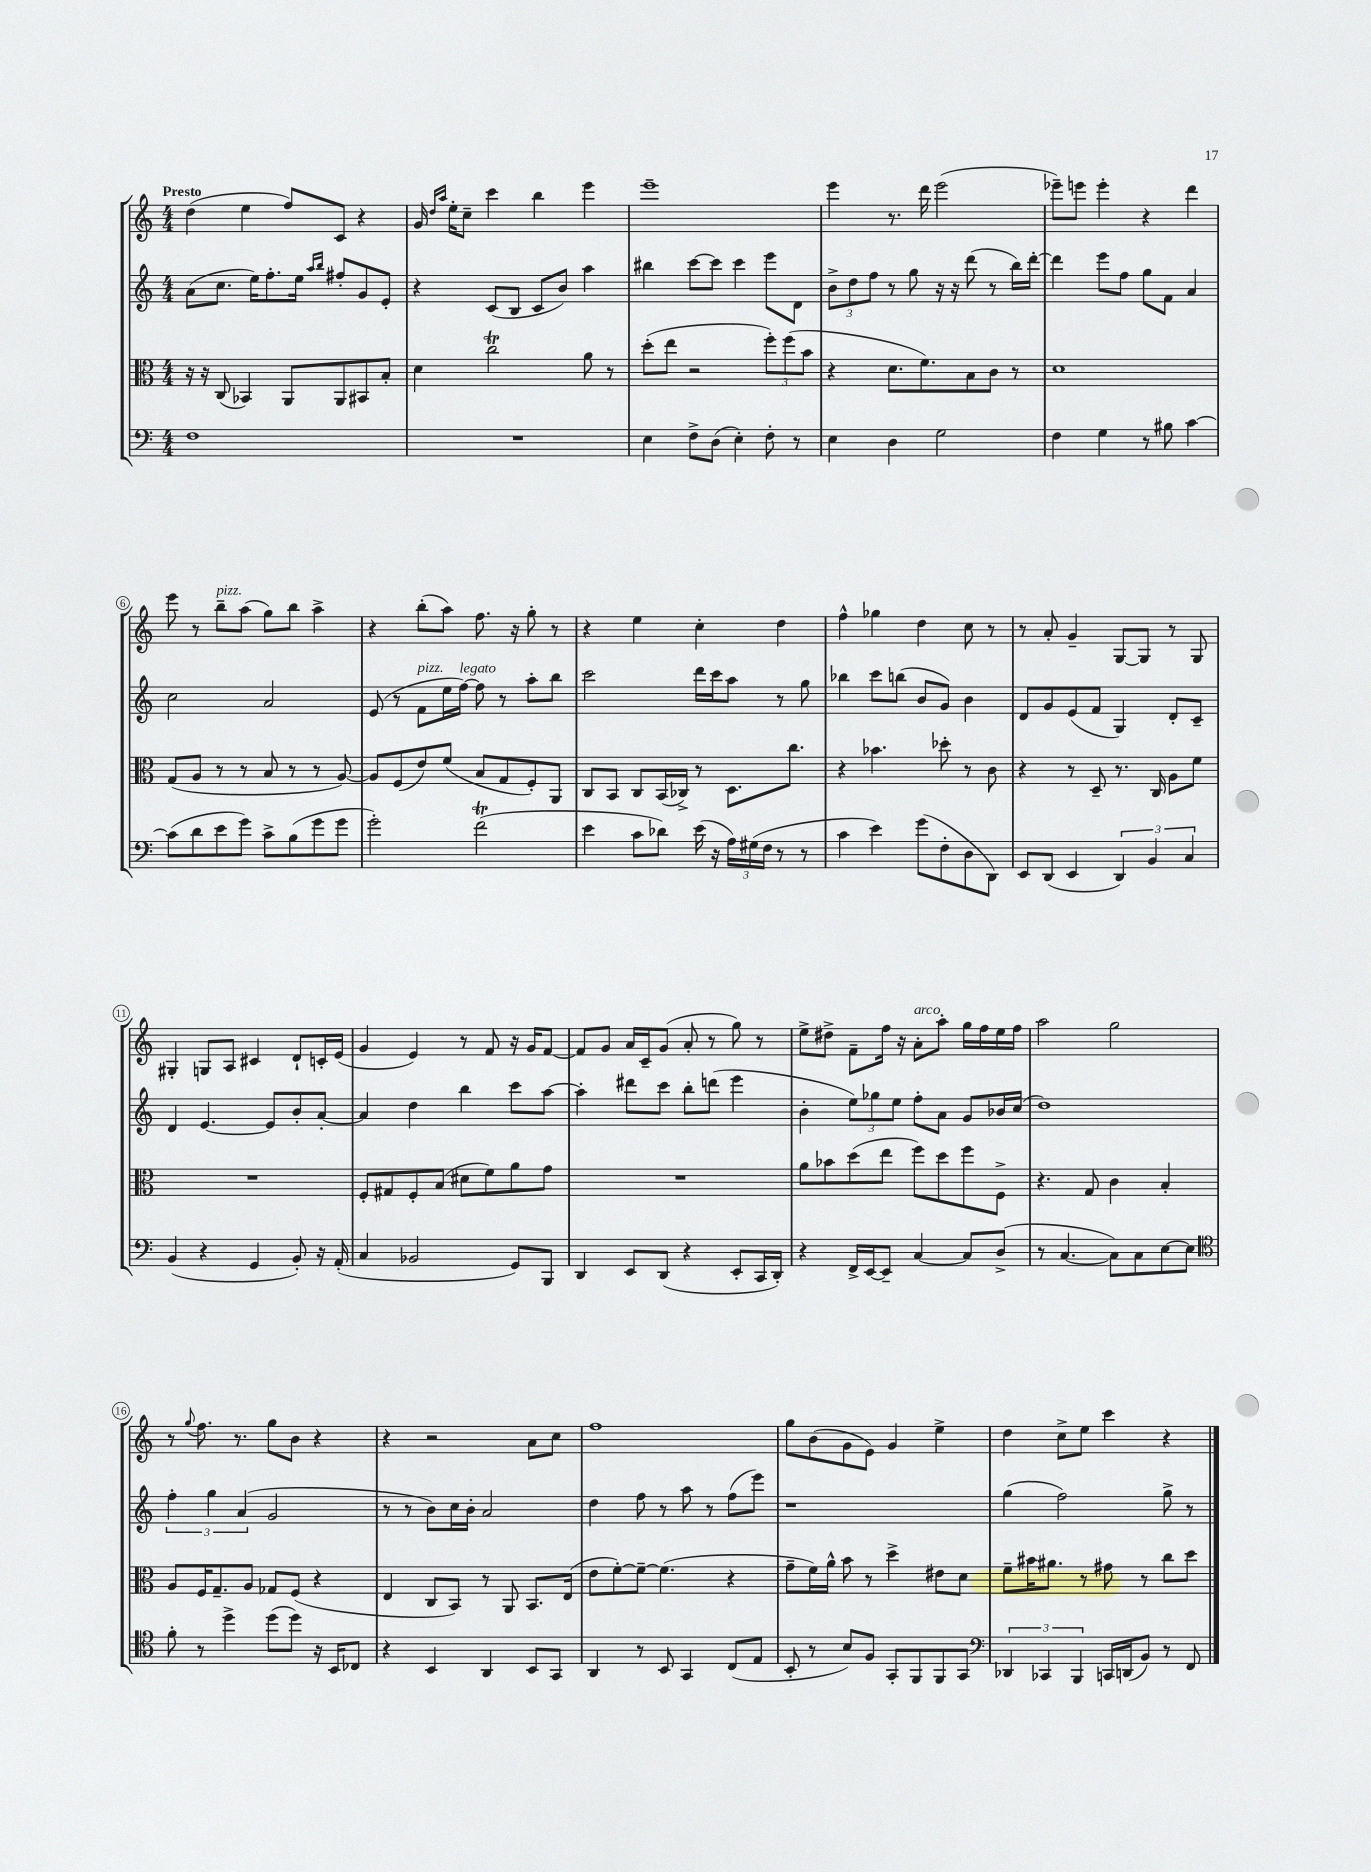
<<
\new StaffGroup <<
\new Staff = "s0" {
    \clef treble \key c \major \numericTimeSignature \time 4/4 \tempo "Presto"
    d''4( e''4 f''8) c'8 r4 |
    g'16 \grace { d''16 a''16 } e''16-. c''8-- c'''4 b''4 e'''4 |
    e'''1-- |
    e'''4 r8. d'''16 e'''2( |
    ees'''8--) e'''8 e'''4-. r4 d'''4 |
    e'''8 r8 b''8--^\markup { \italic "pizz." } a''8( g''8) b''8 a''4-> |
    r4 b''8-.( a''8) f''8. r16 g''8-. r8 |
    r4 e''4 c''4-. d''4 |
    f''4-^ ges''4 d''4 c''8 r8 |
    r8 a'8-. g'4-- g8~ g8 r8 g8 |
    gis4-. g8 a8 cis'4 d'8-! c'16-. e'16( |
    g'4 e'4) r8 f'8 r16 g'16 f'8~ |
    f'8 g'8 a'16 c'16-- g'8( a'8-. r8 g''8) r8 |
    e''8-> dis''8-> f'8-- f''16 r16 a'8-.^\markup { \italic "arco" } a''8-. g''16 f''16 e''16 f''16 |
    a''2 g''2 |
    r8 \appoggiatura { g''8 } f''8. r8. g''8 b'8 r4 |
    r4 r2 a'8 c''8 |
    f''1 |
    g''8 b'8( g'8 e'8) g'4 e''4-> |
    d''4 c''8-> e''8 c'''4 r4 \bar "|." |
}
\new Staff = "s1" {
    \clef treble \key c \major \numericTimeSignature \time 4/4
    a'8( c''8. e''16) f''8.-. e''16 \grace { a''16 b''16 } fis''8-. g'8 e'8-. |
    r4 c'8( b8 c'8 b'8) a''4 |
    bis''4 c'''8~ c'''8 c'''4 e'''8 d'8 |
    \tuplet 3/2 { b'8-> d''8 f''8 } r8 g''8 r16 r16 d'''8( r8 b''16) d'''16~-. |
    d'''4 e'''8 f''8 g''8 f'8 a'4 |
    c''2 a'2 |
    e'8( r8 f'8^\markup { \italic "pizz." } e''16 f''16~^\markup { \italic "legato" }) f''8 r8 a''8-. b''8 |
    c'''2 d'''16 c'''16 a''8 r8 g''8 |
    bes''4 c'''8 b''8( b'8 g'8) b'4 |
    d'8 g'8 e'8( f'8 g4) d'8-. c'8-- |
    d'4 e'4.~ e'8 b'8-. a'8~-. |
    a'4 d''4 b''4 c'''8 a''8~ |
    a''4-. dis'''8 c'''8 b''8-. d'''8( e'''4 |
    b'4-. \tuplet 3/2 { e''8) ges''8 e''8 } f''8-. a'8 g'8 bes'16 c''16( |
    d''1) |
    \tuplet 3/2 { f''4-. g''4 a'4( } g'2 |
    r8 r8 b'8) c''16 b'16-. a'2 |
    d''4 f''8 r8 a''8 r8 f''8( e'''8) |
    r1 |
    g''4( f''2) g''8-> r8 \bar "|." |
}
\new Staff = "s2" {
    \clef alto \key c \major \numericTimeSignature \time 4/4
    r16 r16 c8( bes,4) a,8 a,8 bis,8 b8-. |
    d'4 c''2\trill a'8 r8 |
    d''8-.( e''8 r2 \tuplet 3/2 { f''8-.) f''8( b'8 } |
    r4 d'8. f'8.) b8 c'8 r8 |
    d'1 |
    g8( a8 r8 r8 b8 r8 r8 a8~) |
    a8 f8( e'8) f'8( b8 g8 f8-.) a,8 |
    c8 b,8 c8 b,16( ces16->) r8 d8. c''8. |
    r4 bes'4. des''8-. r8 c'8 |
    r4 r8 d8-- r8. c16 a8 f'8 |
    R1 |
    f8-. gis8 f8-. b8( dis'8 f'8) a'8 g'8 |
    R1 |
    a'8 bes'8 d''8( e''8 f''8) d''8 f''8 f8-> |
    r4. g8 c'4 b4-. |
    a8 f16 g8.-- a8 ges8 f8( r4 |
    e4 c8 b,8) r8 a,8 b,8. e16( |
    e'8 f'8~-.) f'8~-- f'4.( r4 |
    g'8-- f'16) a'16-^ b'8 r8 d''4-> eis'8 d'8 |
    f'8-- bis'16 ais'8. r8 gis'8 r8 c''8 d''8 \bar "|." |
}
\new Staff = "s3" {
    \clef bass \key c \major \numericTimeSignature \time 4/4
    f1 |
    R1 |
    e4 f8-> d8( e4-.) f8-. r8 |
    e4 d4 g2 |
    f4 g4 r8 bis8 c'4~ |
    c'8( d'8 e'8 g'8) c'8-> b8( g'8 g'8 |
    g'2-.) f'2\trill( |
    e'4 c'8 des'8) e'16( r16 \tuplet 3/2 { a16) gis16( f16 } r8 r8 |
    c'4 e'4) g'8( f8-. d8 d,8) |
    e,8 d,8( e,4 \tuplet 3/2 { d,4) b,4 c4 } |
    b,4( r4 g,4 b,8-.) r16 a,16-.( |
    c4 bes,2 g,8) b,,8 |
    d,4 e,8 d,8( r4 e,8-. c,16 d,16-.) |
    r4 f,16-> e,16~ e,8-- c4~ c8 d8->( |
    r8 c4.~ c8) c8 e8~ e8 |
    \clef tenor f'8-. r8 d''4-> d''8( d''8) r16 b,16 ces8 |
    r4 b,4 a,4 b,8 g,8 |
    a,4 r8 b,8 g,4 c8( e8 |
    b,8-. r8 b8) f8 g,8-. f,8 f,8 g,8 |
    \clef bass \tuplet 3/2 { des,4 ces,4 b,,4 } c,16 d,16( b,8) r8 f,8 \bar "|." |
}
>>
>>
\layout { \context { \Score \override BarNumber.stencil = #(make-stencil-circler 0.1 0.3 ly:text-interface::print) } }
